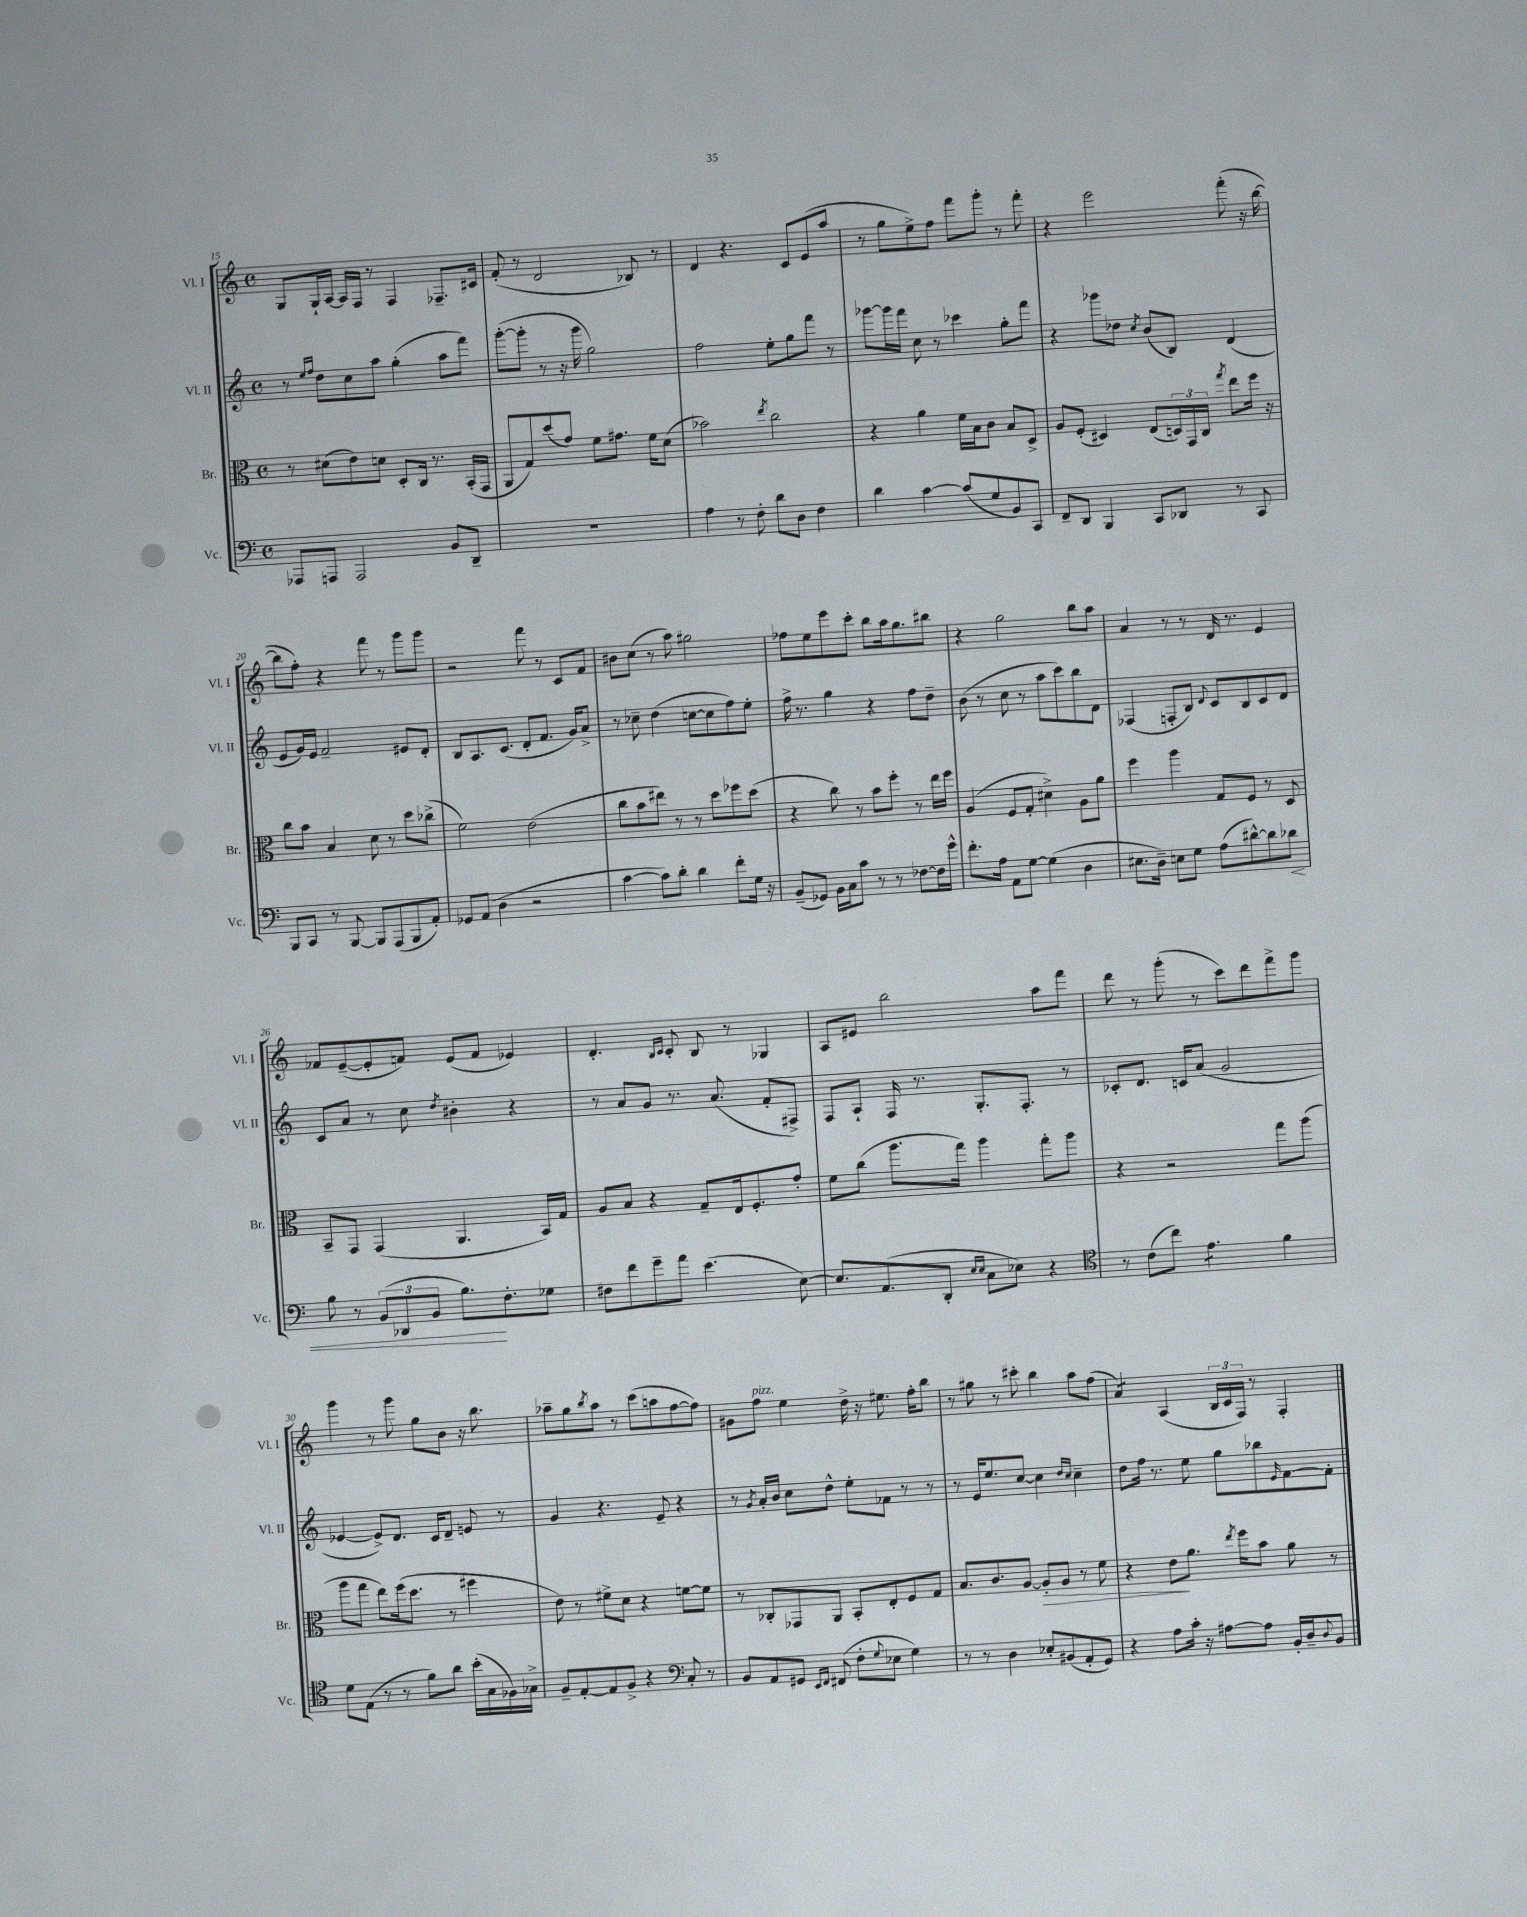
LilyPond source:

<<
\new StaffGroup <<
\new Staff = "s0" \with { instrumentName = "Vl. I" shortInstrumentName = "Vl. I" } {
    \clef treble \key c \major \defaultTimeSignature \time 4/4
    g8 g16-! a16~ a16 f16 r8 f4 fes8.-- cis'16 |
    f'8-.( r8 d'2 bes8) r8 |
    d'4 r4. c'8 e'8( a''8 |
    r8 g''8 e''8->) f''8 f'''8 g'''8-. r8 f'''8-. |
    r4 e'''2 f'''8-.( r16 b''16~ |
    b''8 f''8-.) r4 f'''8 r8 g'''8 g'''8 |
    r2 f'''8 r8 c'8 f'8 |
    bis'8 c''8( r8 a''8) gis''2 |
    fes''8 e''8 e'''8 c'''8-. b''8 a''16 g''8. bis''8 |
    r4 g''2 b''8 a''8 |
    a'4 r8 r8 d'16 r8. e'4 |
    fes'8 e'8~--( e'8-. f'8) e'8( f'8 ees'4) |
    d'4.-. \grace { b16 c'16 } c'8-. b8 r8 ges4 |
    a8 eis'8 b''2 a''8 f'''8 |
    d'''8 r8 g'''8-.( r8 c'''8) d'''8 f'''8-> g'''8 |
    g'''4 r8 g'''8 g''8 b'8 r16 b''8. |
    aes''8-- g''8 \acciaccatura { b''8 } aes''8 r8 c'''8( a''8 f''8~ f''8) |
    gis'8 f''8^\markup { \italic "pizz." } e''4 d''16-> r16 eis''8. f''16-. b''8 |
    r8 gis''8 r8 cis'''8-. b''4 a''8 f''8( |
    a'4:8) a4( \tuplet 3/2 { b16 c'16 f16) } r8 f4-. \bar "|." |
}
\new Staff = "s1" \with { instrumentName = "Vl. II" shortInstrumentName = "Vl. II" } {
    \clef treble \key c \major \defaultTimeSignature \time 4/4
    r8 \grace { e''16 f''16 } d''8 c''8 a''8 g''4-.( a''8 f'''8) |
    g'''8~-.( g'''8-. r8 r16 g'''16 g''2) |
    f''2 e''8-. g''8 f'''8 r8 |
    ges'''8~ ges'''16 f'''16 c''8 r8 ces'''4 g''8-. f'''8 |
    r4 ges'''8 des''8 \acciaccatura { c''8 } b'8( b8) d'4( |
    e'8 g'16) e'16 f'2-- eis'8 d'8-. |
    b8 a8. c'8.( d'8-. f'8. g'16) a'8-> |
    r8 ces''8-- d''4( c''8~ c''8 f''8) e''8-. |
    f''16-> r8. g''4 r4 f''8 d''8-- |
    b'8( r8 c''8 r8 a''8 c'''8) b''8 d'8 |
    fes4( f8-. b8) \appoggiatura { d'8 } c'8 b8 c'8 d'8 |
    c'8 a'8 r8 c''8 \acciaccatura { d''8 } bis'4-. r4 |
    r8 a'8 g'8 r8. a'8.( f'8-. fis8->) |
    f8 a8-! f16 r8. g8.-. f8.-. r8 |
    ces'8-. d'8. c'16 a'8( g'2 |
    ees'4~ ees'8->) d'8. c'16 d'8-- e'8 r8 |
    g'4 r4. e'8-- r4 |
    r8 \acciaccatura { g'8 } a'16-. b'16 c''8 d''8-^ e''8-. fes'8 r8 r8 |
    r8 e'16 e''8. c''8~ c''4 \grace { d''16 c''16 } c''4-- |
    d''8 f''16 r8. e''8 g''8 bes''8 \grace { e'16 } f'8~ f'8-. \bar "|." |
}
\new Staff = "s2" \with { instrumentName = "Br." shortInstrumentName = "Br." } {
    \clef alto \key c \major \defaultTimeSignature \time 4/4
    r8 dis'8( e'8) d'8 d8-. c16 r8. b,16-.( g,16 |
    a,8 g8) d''8( g'8) f'8 gis'8. f'16 d'8( |
    bes'2) \acciaccatura { e''8 } c''2 |
    r4 a'4 f'16 b16 c'8 b8 d8-> |
    a8 f8-.( dis4) e8( \tuplet 3/2 { d16) g,16 c16 } \acciaccatura { g''8 } e''8 f''16 r16 |
    c''8 b'8 b4 d'8 r8 d''8 ces''8->( |
    f'2) e'2( |
    c''8 b'8 eis''8) r8 r8 d''8 fes''8 d''8( |
    r4 c''8) r8 b'8 f''8-. r8 e''16 f''16 |
    a4( f8 g8-. dis'4->) a8 a'8 |
    f''4 a''4 g8 f8 r8 d8 |
    b,8-- g,8 g,4( a,4. b,16) g16 |
    a8 b8 r4 g8-- e16 f8.-. g'8-. |
    f'8 c''8( a''8. g''16) a''4 g''8-. a''8 |
    r4 r2 g''8 a''8( |
    a''8 g''8 e''8) f''16( d''8. r8 fis''4 |
    e'8) r8 fis'8-> d'8 r4 f'8~ f'8 |
    r8 ces8-. ges,8 a,8 b,8-. e8-. f8 g8 |
    b8. c'8. a8~ a8-.\> a8 r8 f'8 |
    r4 e'8\! a'8. \acciaccatura { e''8 } f''16 b'8 a'8 r8 \bar "|." |
}
\new Staff = "s3" \with { instrumentName = "Vc." shortInstrumentName = "Vc." } {
    \clef bass \key c \major \defaultTimeSignature \time 4/4
    aes,,8 a,,8 a,,2 b,8 d,8-- |
    R1 |
    a4 r8 f8-. d'8 d8 f4 |
    d'4 c'4~ c'8( g8 b,8) c,8 |
    f,8-- d,8 b,,4 c,8 des,8 r8 c,8 |
    b,,8 c,8 r8 b,,8~ b,,8 a,,8( b,,8 a,8-.) |
    ges,8 a,8( d4 r2 |
    c'4~ c'8) d'8-. d'4 f'8-. g16 r16 |
    b,8--( ges,8) b,16 c16 c'8 r8 r8 fes8~ fes16 g'16-^ |
    f'8.-. a16 a,8 g8~ g4( d4 |
    eis8. d16--) e8 g8 a8( dis'8~-^) dis'8 des'8\< |
    b8 r8 \tuplet 3/2 { b,8( des,8 b,8 } b8.\!) f8.-. ges8 |
    fis8 f'8 g'8-- a'8 e'4.( e8~) |
    e8. a,8.( d,8-. \grace { e16 e16 } c8 ees8) r4 |
    \clef tenor r8 c'8( c''8) e'4.:8 f'4 |
    d'8 e8( r8 r8 f'8) a'8 b'16-.( g16 fes16) ges16-> |
    f8-- e8~-. e8 f8-> r4 \clef bass c8-. r8 |
    b,8 a,8 gis,8 \grace { e,16 f,16 } fis,8( f8-. \appoggiatura { g8 } ees8 g4) |
    r8 r8 d4 ees8-. bis,8( a,8-. g,8) |
    r4 a8 c'16-. r16 ais8~ ais8 b,16-. d16-- \appoggiatura { d8 } b,8 \bar "|." |
}
>>
>>
\layout { \context { \Score currentBarNumber = #15 } }
